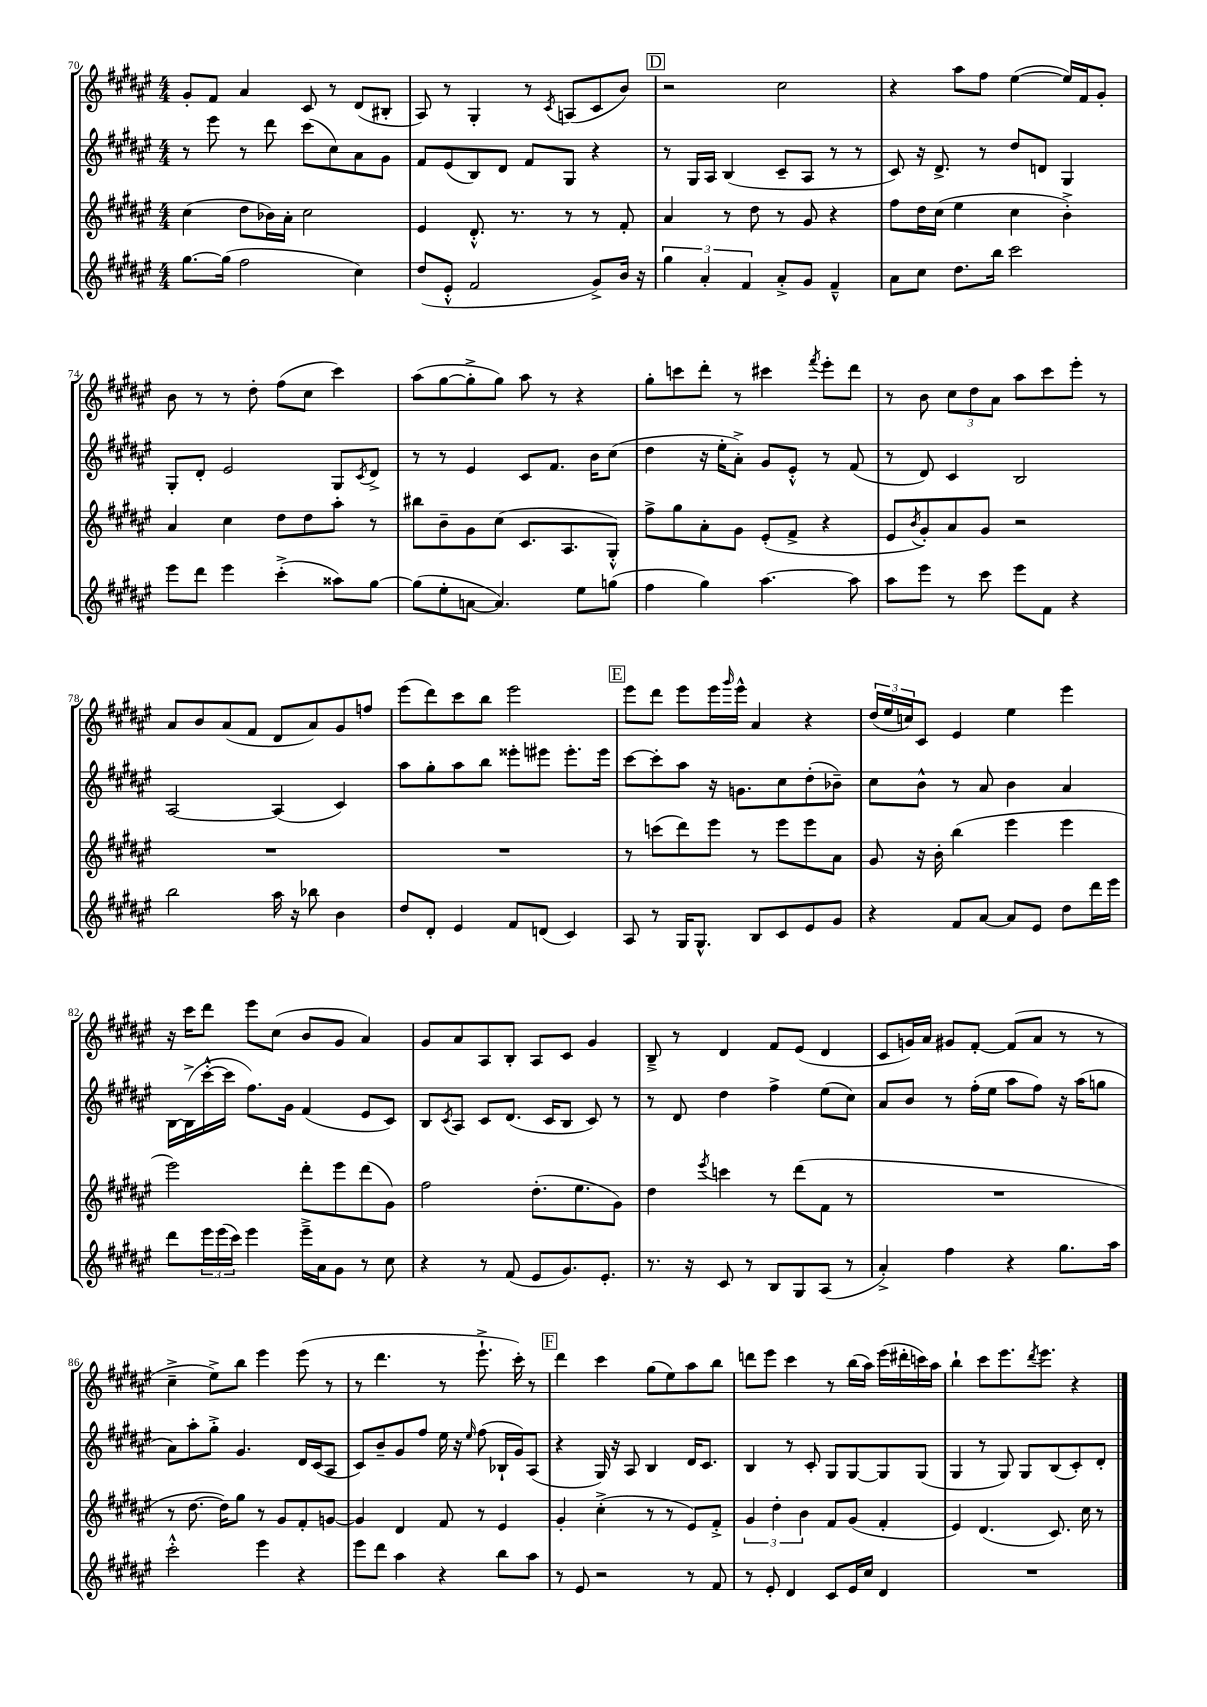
<<
\new StaffGroup <<
\new Staff = "s0" {
    \clef treble \key fis \major \numericTimeSignature \time 4/4
    gis'8-. fis'8 ais'4 cis'8 r8 dis'8( bis8-. |
    ais8) r8 gis4-. r8 \acciaccatura { cis'8 } a8( cis'8 b'8) |
    \mark \markup { \box "D" } r2 cis''2 |
    r4 ais''8 fis''8 eis''4~( eis''16) fis'16 gis'8-. |
    b'8 r8 r8 dis''8-. fis''8( cis''8 cis'''4) |
    ais''8( gis''8~ gis''8-.-> gis''8) ais''8 r8 r4 |
    gis''8-. c'''8 dis'''8-. r8 cis'''4 \acciaccatura { fis'''8 } eis'''8-. dis'''8 |
    r8 b'8 \tuplet 3/2 { cis''8 dis''8 ais'8 } ais''8 cis'''8 eis'''8-. r8 |
    ais'8 b'8 ais'8( fis'8 dis'8 ais'8) gis'8 f''8 |
    eis'''8( dis'''8) cis'''8 b''8 eis'''2 |
    \mark \markup { \box "E" } eis'''8 dis'''8 eis'''8 eis'''16 \grace { gis'''16 } eis'''16-^ ais'4 r4 |
    \tuplet 3/2 { dis''16( eis''16 c''16) } cis'8 eis'4 eis''4 eis'''4 |
    r16 cis'''16 dis'''8 eis'''8 cis''8( b'8 gis'8 ais'4) |
    gis'8 ais'8 ais8 b8-. ais8 cis'8 gis'4 |
    b8---> r8 dis'4 fis'8 eis'8( dis'4 |
    cis'8 g'16) ais'16 gis'8 fis'8~-. fis'8( ais'8 r8 r8 |
    cis''4---> eis''8->) b''8 eis'''4 eis'''8( r8 |
    r8 dis'''4. r8 eis'''8.-!-> cis'''16-.) r8 |
    \mark \markup { \box "F" } dis'''4 cis'''4 gis''8( eis''8) ais''8 b''8 |
    d'''8 eis'''8 cis'''4 r8 b''16( ais''16) eis'''16( dis'''16-. c'''16) ais''16 |
    b''4-! cis'''8 eis'''8. \acciaccatura { dis'''8 } eis'''8. r4 \bar "|." |
}
\new Staff = "s1" {
    \clef treble \key fis \major \numericTimeSignature \time 4/4
    r8 eis'''8 r8 dis'''8 cis'''8( cis''8) ais'8 gis'8 |
    fis'8 eis'8( b8) dis'8 fis'8 gis8 r4 |
    \mark \markup { \box "D" } r8 gis16 ais16 b4( cis'8-- ais8 r8 r8 |
    cis'8) r16 dis'8.-> r8 dis''8 d'8 gis4 |
    gis8-. dis'8-. eis'2 gis8 \acciaccatura { cis'8 } dis'8-> |
    r8 r8 eis'4 cis'8 fis'8. b'16 cis''8( |
    dis''4 r16 eis''16-. ais'8-.->) gis'8 eis'8-.-^ r8 fis'8( |
    r8 dis'8) cis'4 b2 |
    ais2~ ais4( cis'4) |
    ais''8 gis''8-. ais''8 b''8 eisis'''8-. eis'''8 eis'''8.-. eis'''16 |
    \mark \markup { \box "E" } cis'''8~ cis'''8-. ais''8 r16 g'8. cis''8 dis''8-.( bes'8--) |
    cis''8 b'8-^ r8 ais'8 b'4 ais'4 |
    b16~ b16->( cis'''16~-.-^ cis'''16 fis''8.) gis'16 fis'4( eis'8 cis'8) |
    b8 \acciaccatura { cis'8 } ais8 cis'8 dis'8.( cis'16 b8 cis'8) r8 |
    r8 dis'8 dis''4 fis''4-> eis''8( cis''8) |
    ais'8 b'8 r8 fis''16-.( eis''16 ais''8 fis''8) r16 ais''16( g''8 |
    ais'8) ais''8-. gis''8-.-> gis'4. dis'16 cis'16( ais8 |
    cis'8) b'8-- gis'8 fis''8 eis''16 r16 \grace { eis''16 } fis''8( bes16-! gis'16) ais8( |
    \mark \markup { \box "F" } r4 gis16) r16 ais8 b4 dis'16 cis'8. |
    b4 r8 cis'8-. gis8 gis8~ gis8 gis8( |
    gis4 r8 gis8) gis8 b8( cis'8-.) dis'8-. \bar "|." |
}
\new Staff = "s2" {
    \clef treble \key fis \major \numericTimeSignature \time 4/4
    cis''4( dis''8 bes'16) ais'16-. cis''2 |
    eis'4 dis'8.-.-^ r8. r8 r8 fis'8-. |
    \mark \markup { \box "D" } ais'4 r8 dis''8 r8 gis'8 r4 |
    fis''8 dis''16 cis''16( eis''4 cis''4 b'4-.->) |
    ais'4 cis''4 dis''8 dis''8 ais''8-. r8 |
    bis''8 b'8-- gis'8 cis''8( cis'8. ais8. gis8-.-^) |
    fis''8-> gis''8 ais'8-. gis'8 eis'8-.( fis'8-> r4 |
    eis'8 \acciaccatura { b'8 } gis'8-.) ais'8 gis'8 r2 |
    R1 |
    R1 |
    \mark \markup { \box "E" } r8 c'''8( dis'''8) eis'''8 r8 eis'''8 eis'''8 ais'8 |
    gis'8 r16 b'16-. b''4( eis'''4 eis'''4 |
    eis'''2) dis'''8-. eis'''8 dis'''8( gis'8) |
    fis''2 dis''8.-.( eis''8. gis'8) |
    dis''4 \acciaccatura { eis'''8 } c'''4 r8 dis'''8( fis'8 r8 |
    R1 |
    r8 dis''8.~ dis''16) gis''8 r8 gis'8 fis'8-. g'8~ |
    g'4 dis'4 fis'8 r8 eis'4 |
    \mark \markup { \box "F" } gis'4-. cis''4-.->( r8 r8 eis'8) fis'8-.-> |
    \tuplet 3/2 { gis'4 dis''4-. b'4 } fis'8 gis'8( fis'4-. |
    eis'4) dis'4.( cis'8.) cis''16 r8 \bar "|." |
}
\new Staff = "s3" {
    \clef treble \key fis \major \numericTimeSignature \time 4/4
    gis''8.~ gis''16( fis''2 cis''4) |
    dis''8( eis'8-.-^ fis'2 gis'8->) b'16 r16 |
    \mark \markup { \box "D" } \tuplet 3/2 { gis''4 ais'4-. fis'4 } ais'8-.-> gis'8 fis'4---^ |
    ais'8 cis''8 dis''8. b''16 cis'''2 |
    eis'''8 dis'''8 eis'''4 cis'''4-.->( aisis''8) gis''8~ |
    gis''8( eis''8-. a'8~ a'4.) eis''8 g''8( |
    fis''4 gis''4) ais''4.~ ais''8 |
    ais''8 eis'''8 r8 cis'''8 eis'''8 fis'8 r4 |
    b''2 ais''16 r16 bes''8 b'4 |
    dis''8 dis'8-. eis'4 fis'8 d'8( cis'4) |
    \mark \markup { \box "E" } ais8 r8 gis16 gis8.-^ b8 cis'8 eis'8 gis'8 |
    r4 fis'8 ais'8~ ais'8 eis'8 dis''8 dis'''16 eis'''16 |
    dis'''8 \tuplet 3/2 { eis'''16 eis'''16( cis'''16) } eis'''4 eis'''16---> ais'16 gis'8 r8 cis''8 |
    r4 r8 fis'8( eis'8 gis'8.) eis'8.-. |
    r8. r16 cis'8 r8 b8 gis8 ais8( r8 |
    ais'4-.->) fis''4 r4 gis''8. ais''16 |
    cis'''2-.-^ eis'''4 r4 |
    eis'''8 dis'''8 ais''4 r4 b''8 ais''8 |
    \mark \markup { \box "F" } r8 eis'8 r2 r8 fis'8 |
    r8 eis'8-. dis'4 cis'8 eis'16 cis''16 dis'4 |
    R1 \bar "|." |
}
>>
>>
\layout { \context { \Score currentBarNumber = #70 } }
